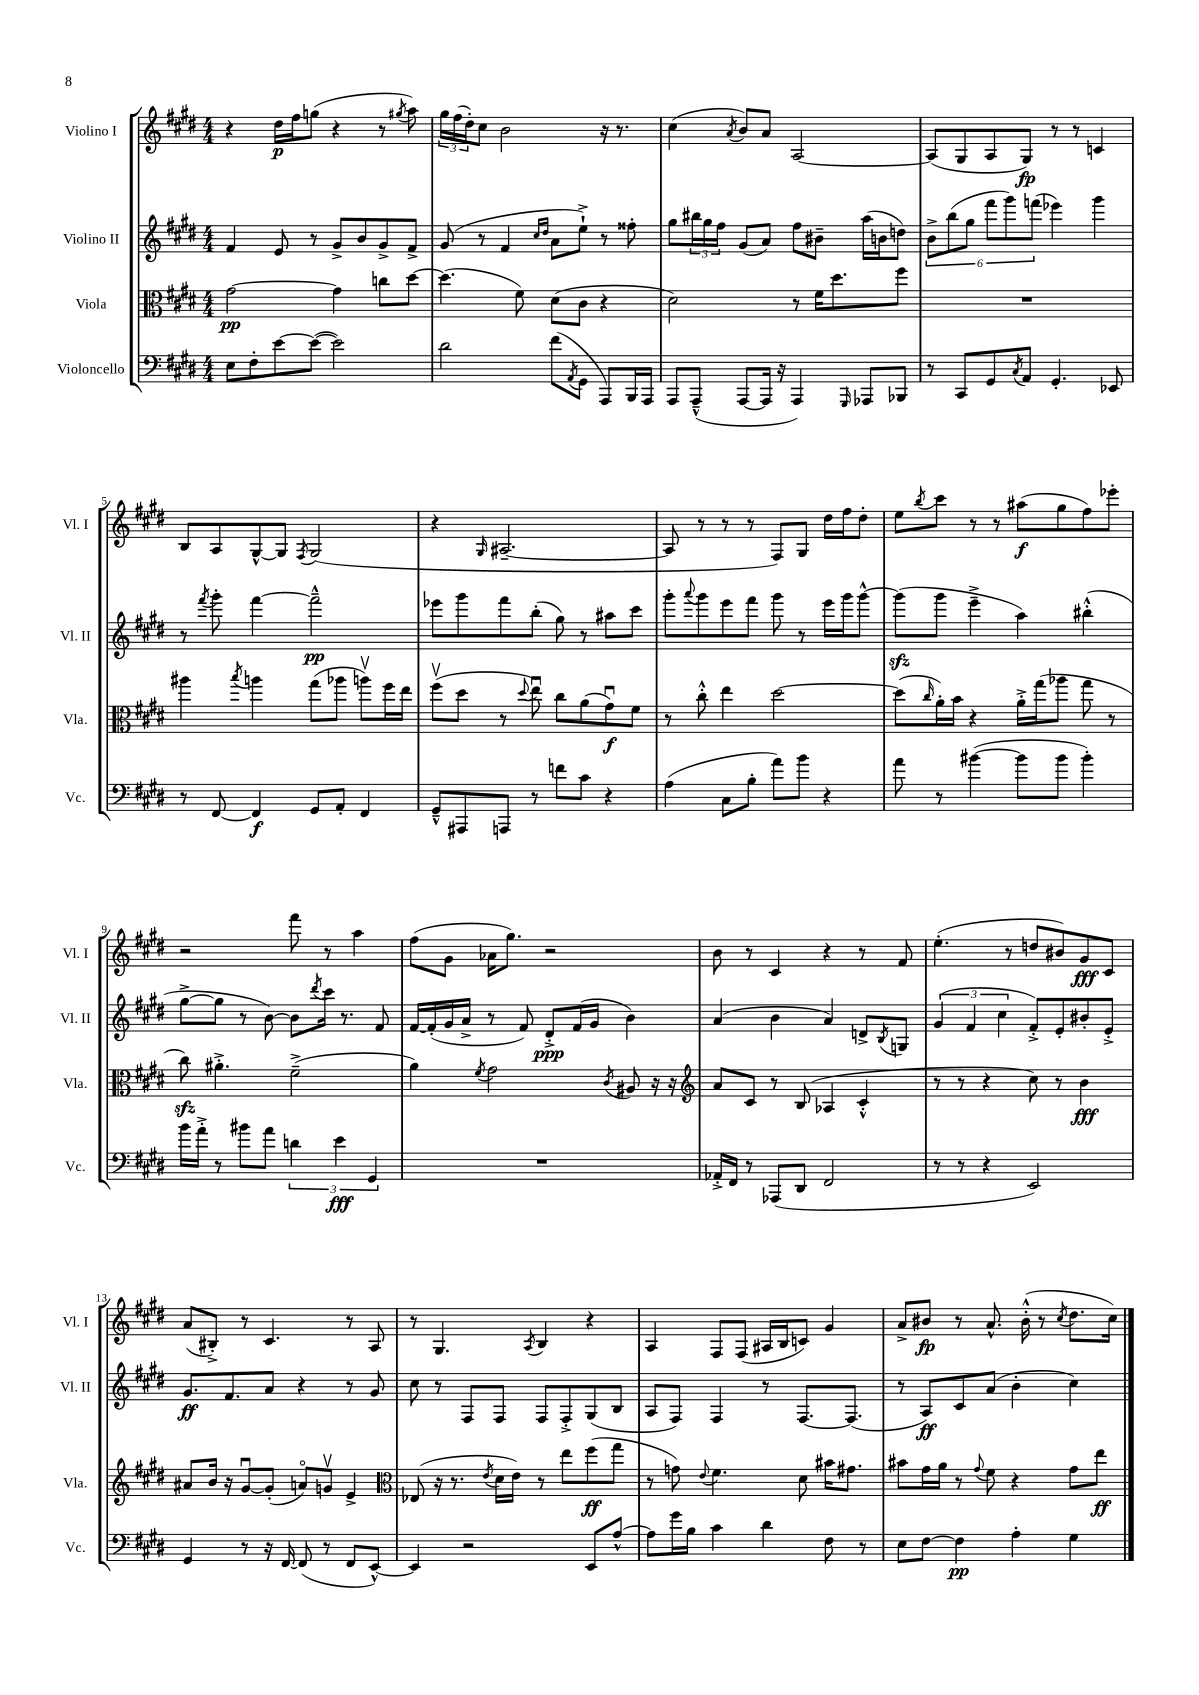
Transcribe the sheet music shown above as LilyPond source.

<<
\new StaffGroup <<
\new Staff = "s0" \with { instrumentName = "Violino I" shortInstrumentName = "Vl. I" } {
    \clef treble \key e \major \numericTimeSignature \time 4/4
    r4 dis''16\p fis''16 g''8( r4 r8 \acciaccatura { gis''8 } a''8) |
    \tuplet 3/2 { gis''16 fis''16( dis''16-.) } cis''8 b'2 r16 r8. |
    cis''4( \acciaccatura { a'8 } b'8) a'8 a2~ |
    a8( gis8 a8 gis8\fp) r8 r8 c'4 |
    b8 a8 gis8~-^ gis8 \acciaccatura { fis8 } gis2( |
    r4 \grace { gis16 } ais2.~-- |
    ais8 r8 r8 r8 fis8) gis8 dis''16 fis''16 dis''8-. |
    e''8 \acciaccatura { b''8 } cis'''8 r8 r8 ais''8\f( gis''8 fis''8) ees'''8-. |
    r2 fis'''8 r8 a''4 |
    fis''8( gis'8 aes'16 gis''8.) r2 |
    b'8 r8 cis'4 r4 r8 fis'8 |
    e''4.-.( r8 d''8 bis'8) gis'8\fff cis'8 |
    a'8( bis8-.->) r8 cis'4. r8 a8 |
    r8 gis4. \acciaccatura { a8 } b4 r4 |
    a4 fis8 fis8( ais16 b16 c'8) gis'4 |
    a'8-> bis'8\fp r8 a'8.-^ bis'16-.-^( r8 \acciaccatura { cis''8 } dis''8. cis''16) \bar "|." |
}
\new Staff = "s1" \with { instrumentName = "Violino II" shortInstrumentName = "Vl. II" } {
    \clef treble \key e \major \numericTimeSignature \time 4/4
    fis'4 e'8 r8 gis'8-> b'8 gis'8-> fis'8-> |
    gis'8( r8 fis'4 \grace { cis''16 dis''16 } a'8 e''8-!->) r8 fisis''8-. |
    gis''8 \tuplet 3/2 { bis''16 gis''16 fis''16 } gis'8( a'8) fis''8 bis'8-- a''16( b'16 d''8) |
    \tuplet 6/4 { b'8-> b''8( gis''8 fis'''8 gis'''8) f'''8( } ees'''4) gis'''4 |
    r8 \acciaccatura { fis'''8 } gis'''8-. fis'''4~ fis'''2---^\pp |
    ees'''8 gis'''8 fis'''8 b''8-.( gis''8) r8 ais''8 cis'''8 |
    gis'''8-. \appoggiatura { a'''8 } gis'''8 e'''8 fis'''8 gis'''8 r8 e'''16 gis'''16 gis'''8~-^ |
    gis'''8\sfz( gis'''8 e'''4---> a''4) bis''4-.-^( |
    gis''8~-> gis''8 r8 b'8~) b'8 \acciaccatura { dis'''8 } cis'''16 r8. fis'8 |
    fis'16~ fis'16-.( gis'16 a'16-> r8 fis'8) dis'8-.->\ppp fis'16( gis'16 b'4) |
    a'4( b'4 a'4) d'8-> \acciaccatura { b8 } g8 |
    \tuplet 3/2 { gis'4( fis'4 cis''4 } fis'8-.->) e'8-. bis'8-. e'8-.-> |
    gis'8.\ff fis'8. a'8 r4 r8 gis'8 |
    cis''8 r8 fis8 fis8 fis8 fis8-.-> gis8( b8 |
    a8 fis8) fis4 r8 fis8.~ fis8.( |
    r8 a8\ff) cis'8 a'8( b'4-. cis''4) \bar "|." |
}
\new Staff = "s2" \with { instrumentName = "Viola" shortInstrumentName = "Vla." } {
    \clef alto \key e \major \numericTimeSignature \time 4/4
    gis'2~\pp gis'4 c''8 dis''8~ |
    dis''4.( fis'8) dis'8( cis'8 r4 |
    dis'2) r8 fis'16 dis''8. fis''8 |
    R1 |
    ais''4 \acciaccatura { b''8 } a''4 gis''8( aes''8 a''8\upbow) fis''16 e''16 |
    fis''8\upbow( dis''8 r8 \appoggiatura { dis''8 } e''8\downbow) cis''8 a'8( gis'8\downbow\f) fis'8 |
    r8 cis''8-.-^ e''4 dis''2~ |
    dis''8( \grace { cis''16 } a'16-.) b'16 r4 a'16-.-> gis''16( aes''8 gis''8 r8 |
    cis''8\sfz) ais'4.-.-> fis'2--->( |
    a'4) \acciaccatura { fis'8 } gis'2 \acciaccatura { cis'8 } ais8 r16 r16 |
    \clef treble a'8 cis'8 r8 b8( aes4 cis'4-.-^ |
    r8 r8 r4 cis''8) r8 b'4\fff |
    ais'8 b'16 r16 gis'8~\downbow gis'8-.( a'8\flageolet) g'8\upbow e'4-> |
    \clef alto ees8( r16 r8. \acciaccatura { e'8 } dis'16 e'16) r8 e''8 fis''8\ff( gis''8 |
    r8 g'8) \appoggiatura { e'8 } fis'4. dis'8 bis'16 gis'8. |
    bis'8 gis'16 a'16 r8 \appoggiatura { gis'8 } fis'8 r4 gis'8 e''8\ff \bar "|." |
}
\new Staff = "s3" \with { instrumentName = "Violoncello" shortInstrumentName = "Vc." } {
    \clef bass \key e \major \numericTimeSignature \time 4/4
    e8 fis8-. e'8~ e'8~( e'2) |
    dis'2 fis'8( \acciaccatura { a,8 } gis,8 a,,8) b,,16 a,,16 |
    a,,8 a,,8---^( a,,8~ a,,16 r16 a,,4) \grace { gis,,16 } aes,,8 bes,,8 |
    r8 cis,8 gis,8 \acciaccatura { cis8 } a,8 gis,4.-. ees,8 |
    r8 fis,8~ fis,4\f gis,8 a,8-. fis,4 |
    gis,8---^ ais,,8 a,,8 r8 f'8 cis'8 r4 |
    a4( cis8 b8-. a'8) b'8 r4 |
    a'8 r8 bis'4~( bis'8 bis'8 bis'4-.) |
    b'16 a'16-.-> r8 bis'8 a'8 \tuplet 3/2 { d'4 e'4\fff gis,4 } |
    R1 |
    aes,16-.-> fis,16 r8 aes,,8( dis,8 fis,2 |
    r8 r8 r4 e,2) |
    gis,4 r8 r16 fis,16~ fis,8( r8 fis,8 e,8~-^) |
    e,4 r2 e,8 a8~-^ |
    a8 gis'16 b16 cis'4 dis'4 fis8 r8 |
    e8 fis8~ fis4\pp a4-. gis4 \bar "|." |
}
>>
>>
